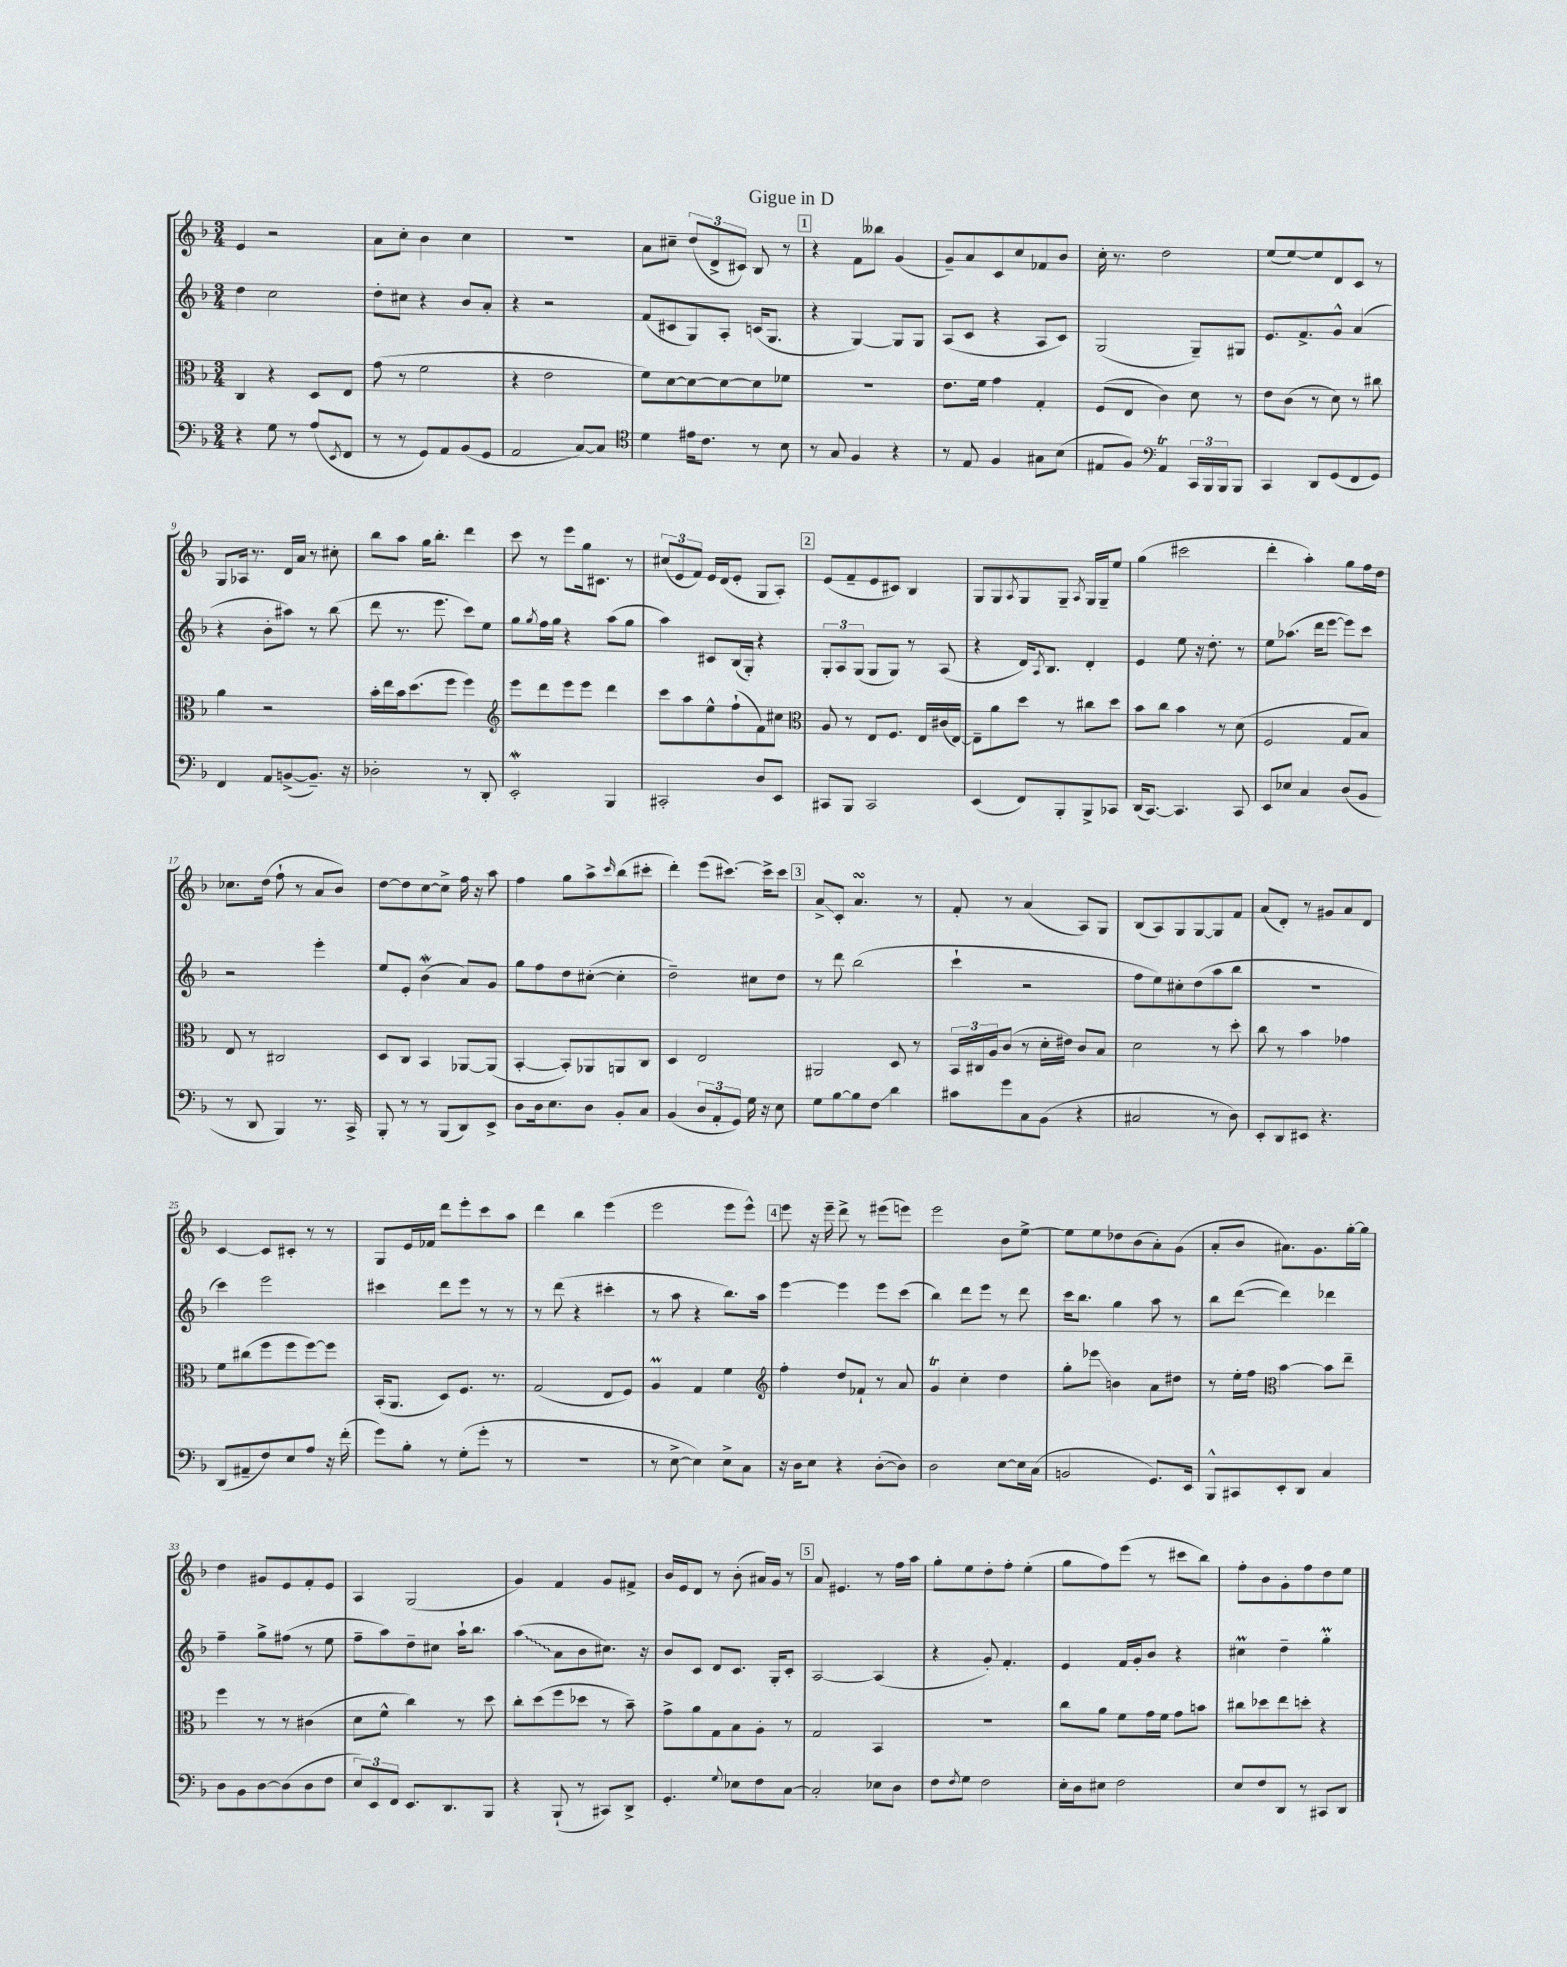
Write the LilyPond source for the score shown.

\header { title = "Gigue in D" }
<<
\new StaffGroup <<
\new Staff = "s0" {
    \clef treble \key f \major \numericTimeSignature \time 3/4
    e'4 r2 |
    a'8 c''8-. bes'4 c''4 |
    R2. |
    a'8 cis''8-- \tuplet 3/2 { d''8( d'8-> cis'8) } bes8 r8 |
    \mark \markup { \box "1" } r4 f'8 beses''8 g'4( |
    g'8--) a'8 c'8 c''8 fes'8 bes'8 |
    c''16-. r8. d''2 |
    e''8( e''8~) e''8 d'8 c'8 r8 |
    g8 aes16 r8. d'16 a'16 r8 cis''8-. |
    bes''8 a''8 g''16 bes''8.-. d'''4 |
    c'''8 r8 e'''8 g''16 cis'8. r8 |
    \tuplet 3/2 { cis''8( e'8 f'8) } e'16 d'16( e'8-. g8 a8-.) |
    \mark \markup { \box "2" } e'8( f'8-- e'8 cis'8) bes4 |
    g8 g8 \acciaccatura { a8 } g8 g8-- \acciaccatura { a8 } g16 g16-- e''8 |
    g''4( cis'''2 |
    d'''4-. a''4-.) g''8 f''16 d''16 |
    ces''8. d''16( f''8-! r8 a'8 bes'8) |
    d''8~ d''8 c''8~ c''8-> f''16 r16 a''8 |
    f''4 g''8 a''8-> \grace { c'''16 } bes''8( cis'''8-. |
    d'''4-.) e'''8( cis'''8.~) cis'''16-> cis'''8 |
    \mark \markup { \box "3" } a'8->\glissando c'8-. a'4.\turn r8 |
    f'8-. r8 a'4( a8) g8 |
    bes8( a8) g8 g8~ g8 f'8 |
    a'8( d'8-.) r8 gis'8 a'8 d'8 |
    c'4~ c'8 cis'8-. r8 r8 |
    g8 e'16 fes'16 d'''8 e'''8-. c'''8 a''8 |
    d'''4 bes''4 e'''4( |
    e'''2 e'''8 e'''8-^) |
    \mark \markup { \box "4" } e'''8 r16 e'''16-- d'''8-> r8 eis'''8( e'''8) |
    e'''2 bes'8 e''8~-> |
    e''8 e''8 des''8 bes'8( a'8-.) g'8( |
    a'8-. bes'8 ais'8.) g'8. g''16~-. g''16 |
    d''4 gis'8 e'8 f'8-. e'8 |
    a4 g2( |
    g'4) f'4 g'8 fis'8-> |
    bes'16 e'16 d'8 r8 bes'8-.( ais'16) g'16 r8 |
    \mark \markup { \box "5" } a'8 eis'4. r8 f''16 a''16 |
    g''8-. e''8 d''8-. f''8-. e''4-.( |
    g''8 f''8) e'''8( r8 cis'''8 bes''8) |
    f''8-. bes'8 g'8-. f''8 d''8 e''8 \bar "|." |
}
\new Staff = "s1" {
    \clef treble \key f \major \numericTimeSignature \time 3/4
    d''4 c''2 |
    d''8-. cis''8 r4 bes'8 a'8-. |
    r4 r2 |
    f'8( cis'8 g8) a8-. c'16( g8. |
    \mark \markup { \box "1" } r4 g4~) g8 g8 |
    a8( c'8 r4 a8 c'8) |
    g2( g8--) gis8 |
    e'8. f'8.-> g'8-^ a'4( |
    r4 bes'8-. ais''8) r8 bes''8( |
    d'''8 r8. e'''8. c'''8) e''8 |
    g''8 \acciaccatura { g''8 } f''16 g''16 r4 a''8( g''8 |
    a''4) cis'8 bes16( g16-.) r4 |
    \mark \markup { \box "2" } \tuplet 3/2 { g8-. a8 g8( } g8 g8) r8 a8( |
    r4 d'16) \acciaccatura { a8 } bes8. d'4-. |
    e'4 e''8 r16 d''8.-. r8 |
    e''8 aes''8.( d'''16 e'''8~ e'''8) c'''8 |
    r2 e'''4-. |
    e''8 e'8-. bes'4\mordent( a'8) g'8 |
    g''8 f''8 d''8 cis''8~-.( cis''4-. |
    d''2--) cis''8 d''8 |
    \mark \markup { \box "3" } r8 d'''8 bes''2( |
    c'''4-! r2 |
    f''8 e''8) cis''8-. d''8( a''8 bes''8 |
    R2. |
    c'''4) e'''2 |
    cis'''4 d'''8 e'''8 r8 r8 |
    r8 d'''8( r4 cis'''4-. |
    r8 a''8 r4 bes''8.) a''16 |
    \mark \markup { \box "4" } e'''4~ e'''4 e'''8 c'''8( |
    bes''4) d'''8 e'''8 r8 d'''8 |
    c'''16 bes''8. g''4 a''8 r8 |
    bes''8 d'''8~( d'''4) des'''4 |
    f''4-- g''8-> fis''8( r8 e''8 |
    f''8-- a''8) d''8-- cis''8 a''16-! bes''8. |
    \once \override Glissando.style = #'zigzag a''4\glissando( a'8 bes'8 cis''8.) r16 |
    bes'8 c'8 d'8 c'8. g16-. c'8-. |
    \mark \markup { \box "5" } a2~ a4( |
    r4 g'8-.) f'4.-. |
    e'4 f'16 g'16-. bes'8 r4 |
    cis''4\prall d''4-- g''4-.\prall \bar "|." |
}
\new Staff = "s2" {
    \clef alto \key f \major \numericTimeSignature \time 3/4
    c4 r4 d8 e8 |
    g'8( r8 f'2 |
    r4 e'2 |
    f'8) d'8~ d'8~ d'8~ d'8 fes'8 |
    \mark \markup { \box "1" } R2. |
    e'8. f'16 g'4 g4-. |
    f8( e8 c'4) d'8 r8 |
    e'8 c'8( r8 d'8) r8 cis''8 |
    a'4 r2 |
    bes'16-. e''16 bes'16 d''8.( f''8 f''4) |
    \clef treble e'''8 d'''8 e'''8 e'''8 d'''4 |
    c'''8 a''8 e''8-^ f''8-!( f'8) cis''8 |
    \mark \markup { \box "2" } \clef alto a8 r8 e8 f8. e16 cis'16( e16~) |
    e8-- a'8 d''8 r8 cis''8 d''8 |
    bes'8 c''8 bes'4 r8 d'8( |
    f2 g8 bes8) |
    e8 r8 cis2 |
    d8 c8 bes,4 aes,8~ aes,8( |
    bes,4~-. bes,8-.) aes,8 a,8 c8 |
    d4 e2 |
    \mark \markup { \box "3" } ais,2 d8 r8 |
    \tuplet 3/2 { bes,16 cis16 a16 } c'8( r8 d'16-. eis'16) c'8 bes8 |
    d'2 r8 d''8-. |
    c''8 r8 bes'4 ges'4 |
    f'8 cis''8( f''8 f''8 f''8~) f''8 |
    bes,16-.( a,8. d8) f8. r8. |
    g2( e8 f8) |
    a4\prall g4 f'4 |
    \mark \markup { \box "4" } \clef treble f''4-. d''8 fes'8-! r8 a'8 |
    g'4\trill c''4-. d''4 |
    g''8-. ees'''8\glissando b'4 a'8 dis''8 |
    r8 e''16-. f''16 \clef alto bes'4~ bes'8 e''8-- |
    f''4 r8 r8 cis'4( |
    d'8 f'8-^ c''4) r8 d''8 |
    c''8-. d''8( f''8 des''8 r8 bes'8--) |
    g'8-> a'8 g8 bes8 a8-. r8 |
    \mark \markup { \box "5" } g2 bes,4 |
    R2. |
    c''8 a'8 f'8 g'16 f'16 g'8 b'8 |
    cis''8 des''8 e''8 d''8-. r4 \bar "|." |
}
\new Staff = "s3" {
    \clef bass \key f \major \numericTimeSignature \time 3/4
    r4 g8 r8 a8( \acciaccatura { e,8 } f,8 |
    r8 r8 g,8) a,8 bes,8( g,8 |
    a,2 c8~) c8 |
    \clef tenor d'4 eis'16 c'8. r8 bes8 |
    \mark \markup { \box "1" } r8 g8 f4 r4 |
    r8 e8 f4 gis8 bes8( |
    eis8 f8) \clef bass a,4\trill \tuplet 3/2 { c,16 bes,,16 bes,,16 } bes,,8 |
    c,4 d,8 g,8( f,8 g,8) |
    f,4 a,8 b,8~->( b,8.--) r16 |
    des2-. r8 d,8-. |
    e,2-.\mordent bes,,4 |
    cis,2-. d8 e,8 |
    \mark \markup { \box "2" } cis,8 bes,,8 cis,2 |
    e,4( f,8) bes,,8-. bes,,8-> ces,8 |
    d,16( c,8.~) c,4. c,8 |
    e,8 ees8 c4 d8( bes,8 |
    r8 d,8 bes,,4) r8. c,16-> |
    bes,,8-. r8 r8 bes,,8( d,8) e,8-> |
    d8 d16 e8. d8 bes,8-. c8 |
    bes,4( \tuplet 3/2 { d8 a,8-. g,8) } g16 r16 e8 |
    \mark \markup { \box "3" } g8 bes8~ bes8 f8\glissando d'4 |
    cis'8 g'8 c8 bes,8( r4 |
    cis2 r8 d8) |
    e,8-. d,8 eis,8 r4. |
    d,8( ais,8-- f8) e8 a8 r16 f'16-.( |
    g'8) bes8-. r8 g8-.( g'8-. r8 |
    R2. |
    r8 e8~-> e4) e8-> c8 |
    \mark \markup { \box "4" } r16 d16 e8 r4 d8~-.( d8) |
    d2 e8~ e16 c16( |
    b,2 g,8.) e,16 |
    bes,,8-^ cis,8 e,8-. d,8 c4 |
    d8 bes,8 d8~ d8( d8 f8 |
    \tuplet 3/2 { e8) e,8 f,8 } e,8. d,8. bes,,8 |
    r4 bes,,8-!( r8 cis,8) d,8-> |
    g,4.-. \appoggiatura { g8 } ees8 f8 c8~ |
    \mark \markup { \box "5" } c2-. ees8 d8 |
    f8 \acciaccatura { f8 } g8 f2 |
    e16-. d16 eis8 f2 |
    e8 f8 d,8 r8 cis,8 d,8 \bar "|." |
}
>>
>>
